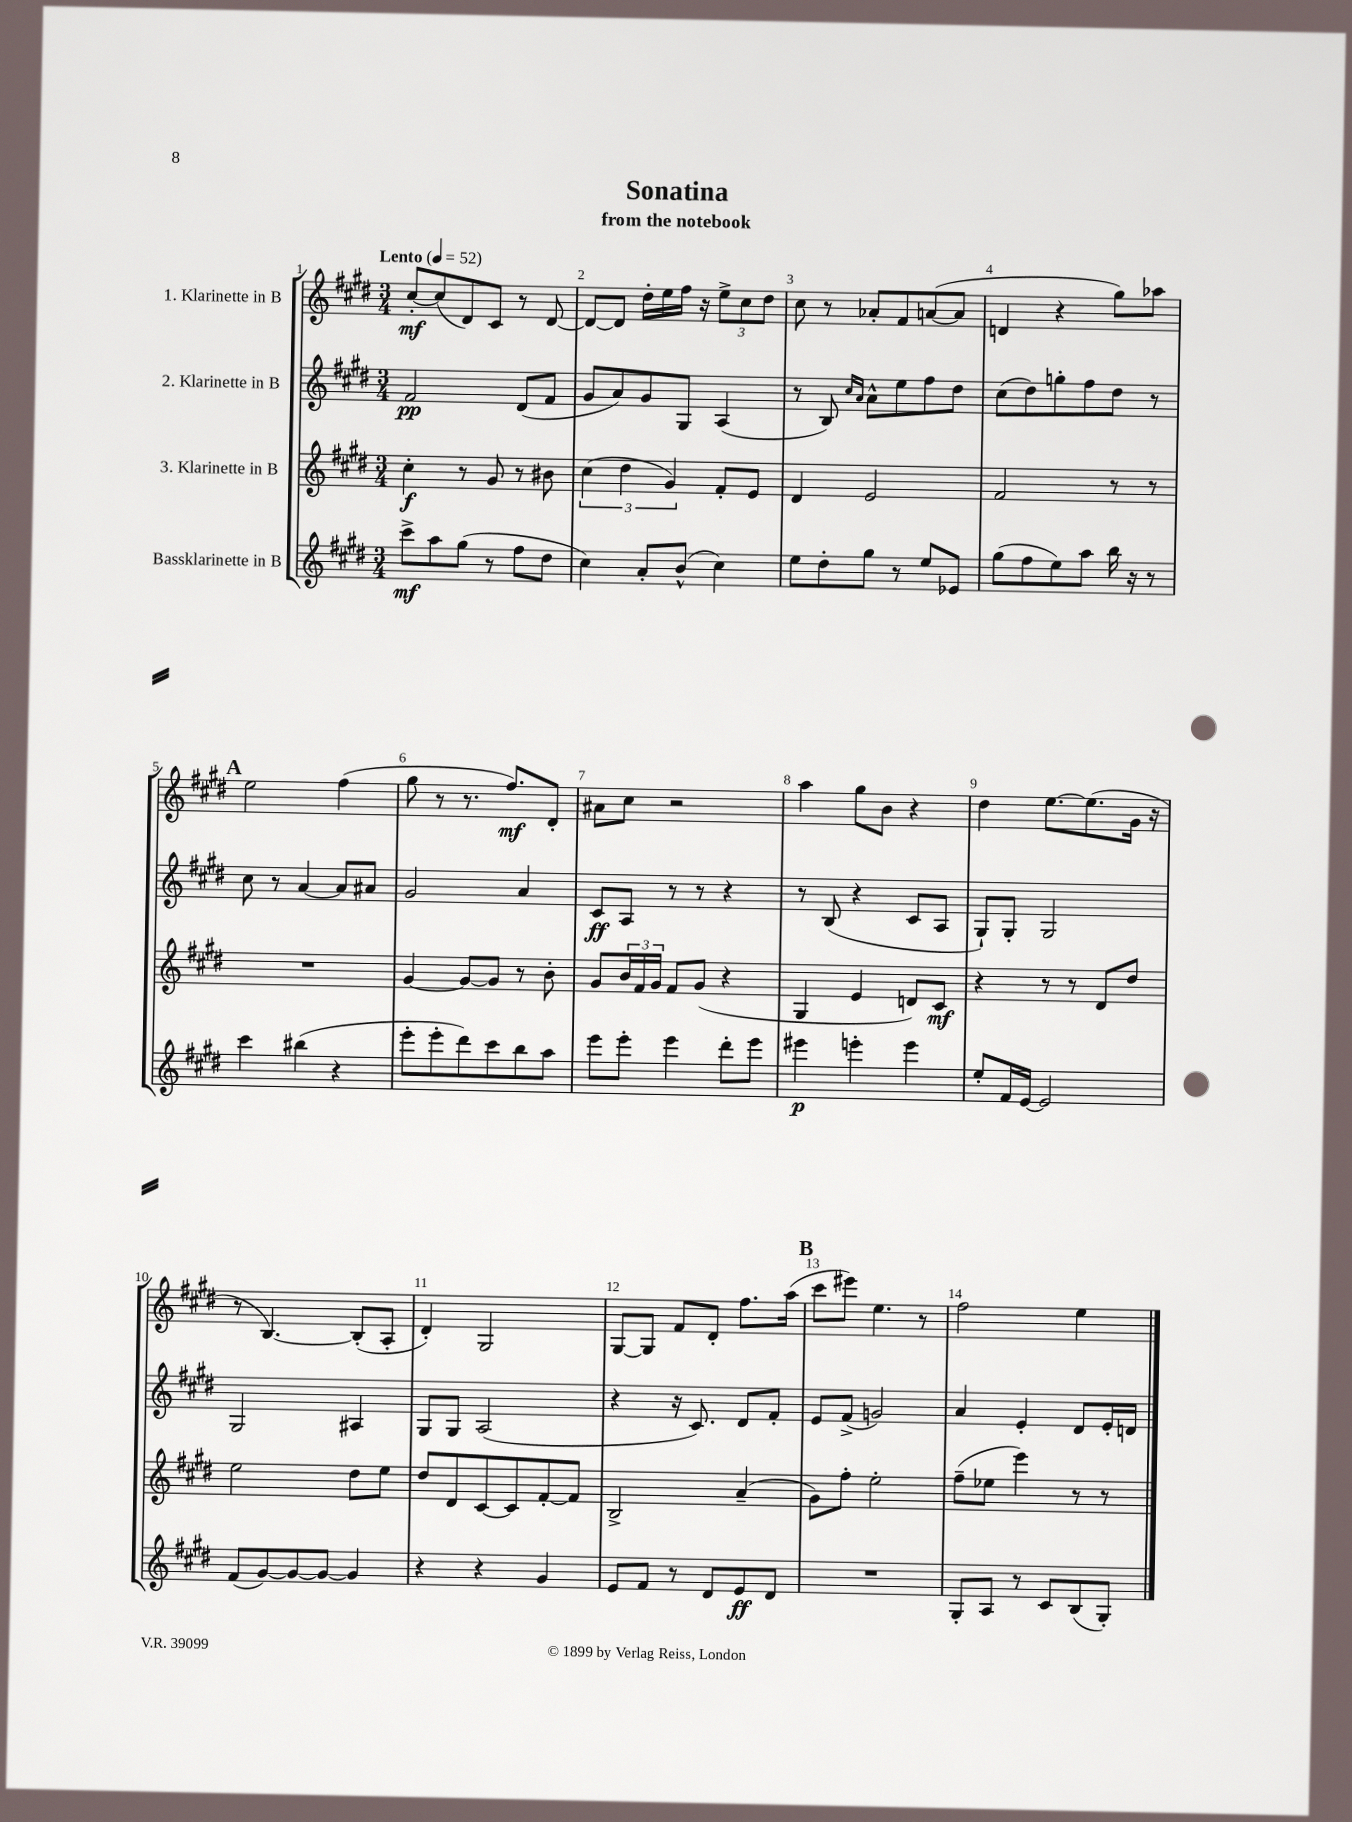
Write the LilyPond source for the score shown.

\header { title = "Sonatina" subtitle = "from the notebook" }
<<
\new StaffGroup <<
\new Staff = "s0" \with { instrumentName = "1. Klarinette in B" } {
    \clef treble \key e \major \numericTimeSignature \time 3/4 \tempo "Lento" 4 = 52
    cis''8~-.\mf cis''8( dis'8) cis'8 r8 dis'8~ |
    dis'8~ dis'8 dis''16-. e''16 fis''16 r16 \tuplet 3/2 { e''8-> cis''8 dis''8 } |
    cis''8 r8 aes'8-. fis'8 a'8~( a'8 |
    d'4 r4 gis''8) aes''8 |
    \mark \markup { \bold "A" } e''2 fis''4( |
    gis''8 r8 r8. fis''8.\mf) dis'8-. |
    ais'8 cis''8 r2 |
    a''4 gis''8 b'8 r4 |
    dis''4 e''8.~ e''8.( gis'16 r16 |
    r8 b4.~) b8-.( a8-. |
    dis'4-.) gis2 |
    gis8~ gis8 fis'8 dis'8-. fis''8. a''16( |
    \mark \markup { \bold "B" } cis'''8 eis'''8) e''4. r8 |
    fis''2 e''4 \bar "|." |
}
\new Staff = "s1" \with { instrumentName = "2. Klarinette in B" } {
    \clef treble \key e \major \numericTimeSignature \time 3/4
    fis'2\pp dis'8( fis'8 |
    gis'8 a'8) gis'8 gis8 a4( |
    r8 b8) \grace { cis''16 a'16 } a'8-^ e''8 fis''8 dis''8 |
    cis''8( dis''8) g''8-. fis''8 dis''8 r8 |
    \mark \markup { \bold "A" } cis''8 r8 a'4~ a'8 ais'8 |
    gis'2 a'4 |
    cis'8\ff a8 r8 r8 r4 |
    r8 b8( r4 cis'8 a8 |
    gis8-!) gis8-. gis2 |
    gis2 ais4 |
    gis8 gis8 a2( |
    r4 r16 cis'8.) dis'8 fis'8-. |
    \mark \markup { \bold "B" } e'8 fis'8->( g'2) |
    a'4 e'4-. dis'8 e'16-. d'16 \bar "|." |
}
\new Staff = "s2" \with { instrumentName = "3. Klarinette in B" } {
    \clef treble \key e \major \numericTimeSignature \time 3/4
    cis''4-.\f r8 gis'8 r8 bis'8 |
    \tuplet 3/2 { cis''4( dis''4 gis'4) } fis'8-. e'8 |
    dis'4 e'2 |
    fis'2 r8 r8 |
    \mark \markup { \bold "A" } R2. |
    gis'4~ gis'8~ gis'8 r8 b'8-. |
    gis'8 \tuplet 3/2 { b'16 fis'16 gis'16 } fis'8 gis'8( r4 |
    gis4 e'4 d'8) cis'8\mf |
    r4 r8 r8 dis'8 dis''8 |
    e''2 dis''8 e''8 |
    dis''8 dis'8 cis'8~ cis'8 fis'8~-. fis'8 |
    b2-> a'4--( |
    \mark \markup { \bold "B" } gis'8) fis''8-. e''2-. |
    fis''8--( ees''8 e'''4) r8 r8 \bar "|." |
}
\new Staff = "s3" \with { instrumentName = "Bassklarinette in B" } {
    \clef treble \key e \major \numericTimeSignature \time 3/4
    cis'''8->\mf a''8 gis''8( r8 fis''8 dis''8 |
    cis''4) a'8-. b'8-^( cis''4) |
    e''8 dis''8-. gis''8 r8 e''8 ees'8 |
    gis''8( fis''8 e''8) a''8 b''16 r16 r8 |
    \mark \markup { \bold "A" } cis'''4 bis''4( r4 |
    e'''8-. e'''8-. dis'''8) cis'''8 b''8 a''8 |
    e'''8 e'''8-. e'''4 dis'''8-. e'''8 |
    eis'''4\p e'''4-. e'''4 |
    e''8-. fis'16 e'16~ e'2 |
    fis'8( gis'8~) gis'8~ gis'8~ gis'4 |
    r4 r4 gis'4 |
    e'8 fis'8 r8 dis'8 e'8\ff dis'8 |
    \mark \markup { \bold "B" } R2. |
    gis8-. a8 r8 cis'8 b8( gis8-.) \bar "|." |
}
>>
>>
\layout { \context { \Score \override BarNumber.break-visibility = ##(#f #t #t) barNumberVisibility = #all-bar-numbers-visible } }
